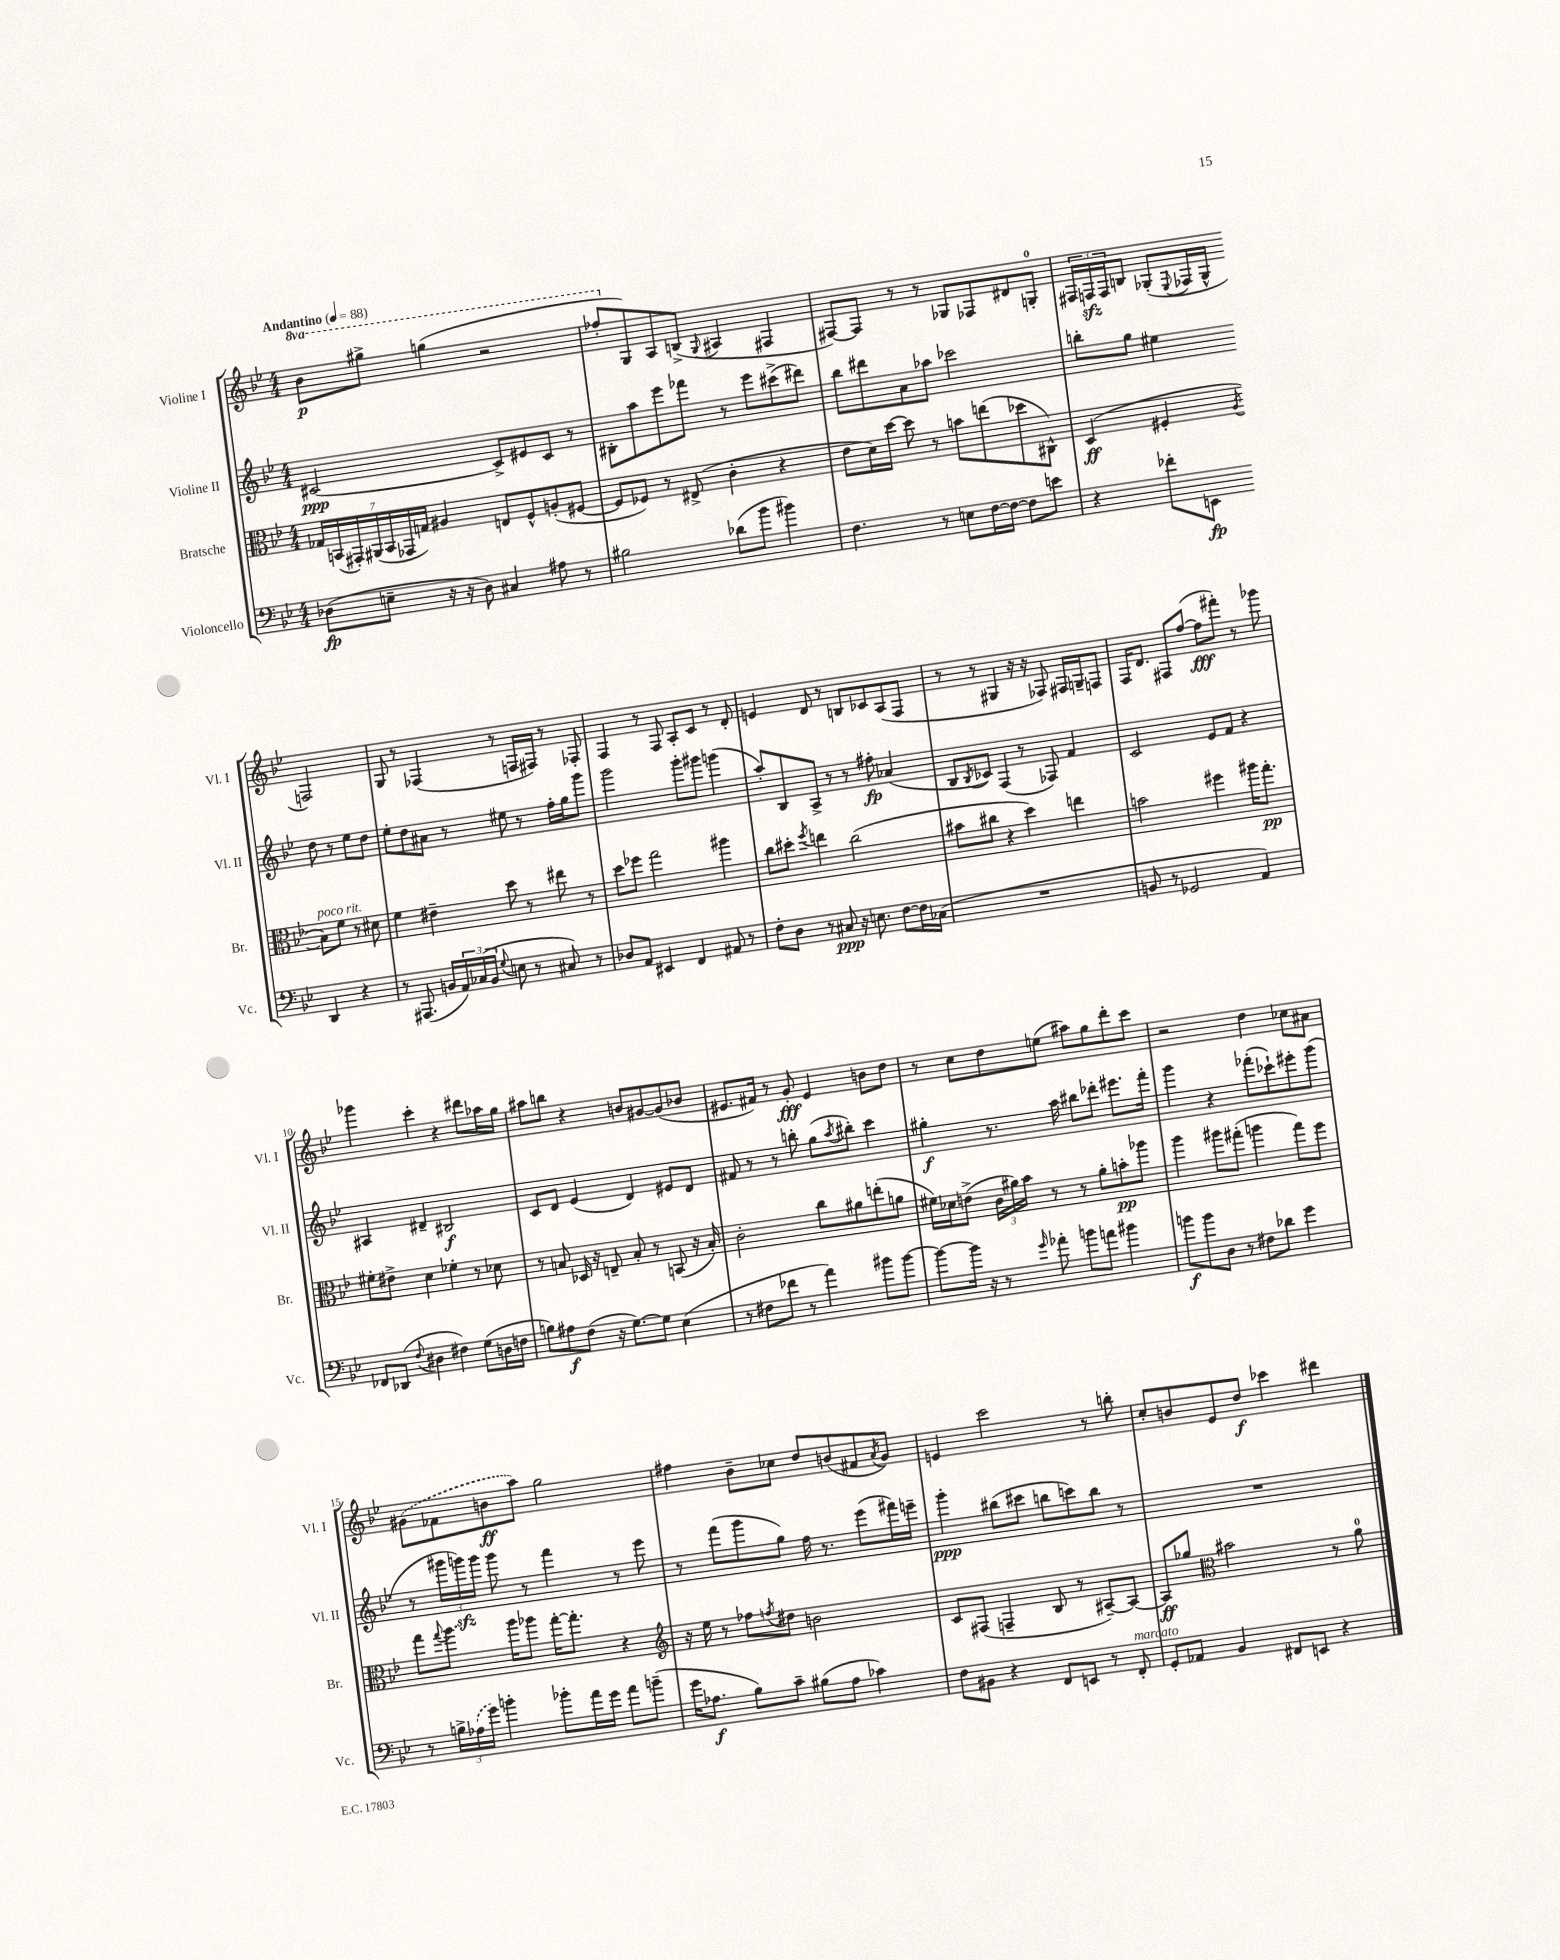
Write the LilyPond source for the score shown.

<<
\new StaffGroup <<
\new Staff = "s0" \with { instrumentName = "Violine I" shortInstrumentName = "Vl. I" } {
    \clef treble \key bes \major \numericTimeSignature \time 4/4 \set Staff.ottavationMarkups = #ottavation-simple-ordinals \tempo "Andantino" 4 = 88
    \ottava #1 bes''8\p gis'''8-> g'''4( r2 |
    fes'''8-. \ottava #0 g8) a8 b8->( \appoggiatura { g8 } ais4 fis4 |
    fis8~) fis8 r8 r8 ges8 fes8 dis'8 g8-0-. |
    \tuplet 3/2 { fis16 f16\sfz f16 } b8 ges8-.( \appoggiatura { ees8 } fes16 ges16-^ f2) |
    g8 r8 fes4( r8 f16 fis16) r8 fes8-. |
    f4 r8 f8 a8-. c'8 r8 d'8-. |
    e'4 d'8 r8 b8 ces'8 a8( f8 |
    r8 r8 gis4 r16 r16 fes8) fis16 g16-- f8 |
    f16 d'8. fis8 f''8~( f''8\fff fis'''8-.) r8 ges'''8 |
    ges'''4 c'''4-. r4 dis'''8 aes''16 g''16 |
    ais''8 b''8 r4 b'8 gis'8~ gis'8( bes'8 |
    eis'8. fis'16) r8 g'8-.\fff eis'4 b'8 d''8 |
    r8 c''8 d''8 e''8( ais''8) g''8 d'''8-. c'''8 |
    r2 d''4 ces''8 ais'8 |
    \once \slurDashed gis'8( fes'8 b'8\ff a''8) g''2 |
    fis''4 bes'8-- ces''8 d''8 b'8( fis'8 \acciaccatura { a'8 } g'8) |
    e'4 c'''2 r8 b''8-. |
    c''8-. b'8 ees'8 d''8\f ces'''4 dis'''4 \bar "|." |
}
\new Staff = "s1" \with { instrumentName = "Violine II" shortInstrumentName = "Vl. II" } {
    \clef treble \key bes \major \numericTimeSignature \time 4/4
    cis'2~\ppp cis'8-> eis'8 cis'8 r8 |
    bis8-. a''8 ees'''8 fes'''8 r8 ees'''8 cis'''8->( dis'''8) |
    bes''8 dis'''8 a'8 aes''8 ces'''2 |
    b''8-. g''8 eis''4 d''8 r8 eis''8 d''8 |
    ees''8-. d''8 ais'8 r8 eis''8 r8 f''16-. g''16 g'''8 |
    g'''2 g'''8-. gis'''8 g'''4( |
    a''8-.) bes8 a8-> r8 r8 fis''8-.\fp aes'4( |
    bes8 \acciaccatura { bes8 } ces'8) f4( r8 fes8) f'4 |
    c'2 ees'8 f'8 r4 |
    ais4 dis'4-- bis2\f |
    c'8 d'8 ees'4( d'4) eis'8 d'8 |
    fis'8 r8 r8 b''8-. g''8( \acciaccatura { a''8 } bis''8-.) c'''4 |
    gis''4-.\f r8. a''16 bis''8 des'''8-. eis'''8. f'''16-. |
    g'''4 r4 fes'''8-.( ces'''8-!) eis'''8-. g'''8( |
    r8 \tuplet 3/2 { gis'''16 g'''16\sfz) g'''16 } g'''8 r8 f'''4 r8 ees'''8 |
    r8 f'''8( g'''8 g''8) f''16 r8. ees'''8( fis'''16) e'''16-- |
    g'''4-.\ppp bis''8( cis'''8 b''8 c'''8) b''8 r8 |
    R1 \bar "|." |
}
\new Staff = "s2" \with { instrumentName = "Bratsche" shortInstrumentName = "Br." } {
    \clef alto \key bes \major \numericTimeSignature \time 4/4
    \tuplet 7/4 { ges16 b,16( gis,16-.) ais,16( b,16 ges,16 g16) } ais4 e8 f8-^ a8-.( fis8~ |
    fis8 fes8) r8 eis8->( c'4-. r4 |
    ees'8 d'16) d''16~ d''8 r8 b'8 e''8( des''8 cis8-^) |
    d4\ff( fis4-. \acciaccatura { a8 } bes8^\markup { \italic "poco rit." }) f'8 r8 dis'8 |
    f'4 eis'4-- d''8 r8 eis''8 r8 |
    d''8 fes''8 g''2 ais''4 |
    c''8 dis''8-. \acciaccatura { f''8 } e''4 c''2( |
    bis'8 cis''8 r4 d''4) e''4 |
    b'2 fis''4 ais''16 g''8.-.\pp |
    fis'8-. eis'8-> d'4 fes'4-. r8 des'8 |
    r8 b8 des16 r16 e8-- b8-. r8 b,8( r16 b16-.) |
    c'2-. c''8 ais'8 e''8-.( a'8 |
    fis'16) des'16 e'8->( \tuplet 3/2 { c'16 ais'16) bes'16 } r8 r8 ais'8-. b'8-.\pp aes''8 |
    a''4 ais''8 gis''8-.( a''4 gis''8) f''8 |
    g''8 \appoggiatura { g''8 } a''8. a''16 aes''8 g''16~-. g''8.-. r4 |
    \clef treble r16 ees''16 r8 fes''8 \acciaccatura { f''8 } dis''8 b'2 |
    c'8 fis8( f4-- bes8 r8 ais8~--) ais8~ |
    ais8\ff ges''8 \clef alto bis'2 r8 a'8-0 \bar "|." |
}
\new Staff = "s3" \with { instrumentName = "Violoncello" shortInstrumentName = "Vc." } {
    \clef bass \key bes \major \numericTimeSignature \time 4/4
    des8\fp( e8-- r16 r16 des8) cis4 ais8 r8 |
    bis2 des'8( bes'8 bis'4) |
    f4. r8 e8 f16~ f16~ f8 e'8 |
    r4 fes'8-. e,8\fp d,4 r4 |
    r8 ais,,8.( b,16 \tuplet 3/2 { a,16) ces16( b,16 } \appoggiatura { g8 } e8 r8 cis8) r8 |
    des8 a,8 eis,4 f,4 ais,8 r8 |
    f8-. d8 r8 cis8\ppp r16 e8. f8~ f16 ces16( |
    R1 |
    b,8 r8 ges,2 a,4) |
    fes,8 des,8( \appoggiatura { f8 } dis4 fis4) g8( d16 f16 |
    b8) ais8\f f8( r16 g8.~) g8 ees4( |
    r8 fis8 fes'8 r8 a'4) bis'8 bis'8~ |
    bis'8~ bis'16 r16 r8 \grace { g'16 } aes'8-. b'8 a'8 bis'4 |
    b'8\f b'8 d8 r8 fis8 des'8 g'4 |
    r8 \tuplet 3/2 { b16-> \once \slurDashed aes16( g'16) } b'4-. bes'8-. a'16 g'16 a'8 b'8--( |
    g'16 aes8.\f bes8) c'8-- bis8( aes8 ces'4) |
    f8 bis,8 r4 f,8 e,8 r8 f,8-.^\markup { \italic "marcato" } |
    g,8-. aes,8 bes,4 fis,8 e,8 r4 \bar "|." |
}
>>
>>
